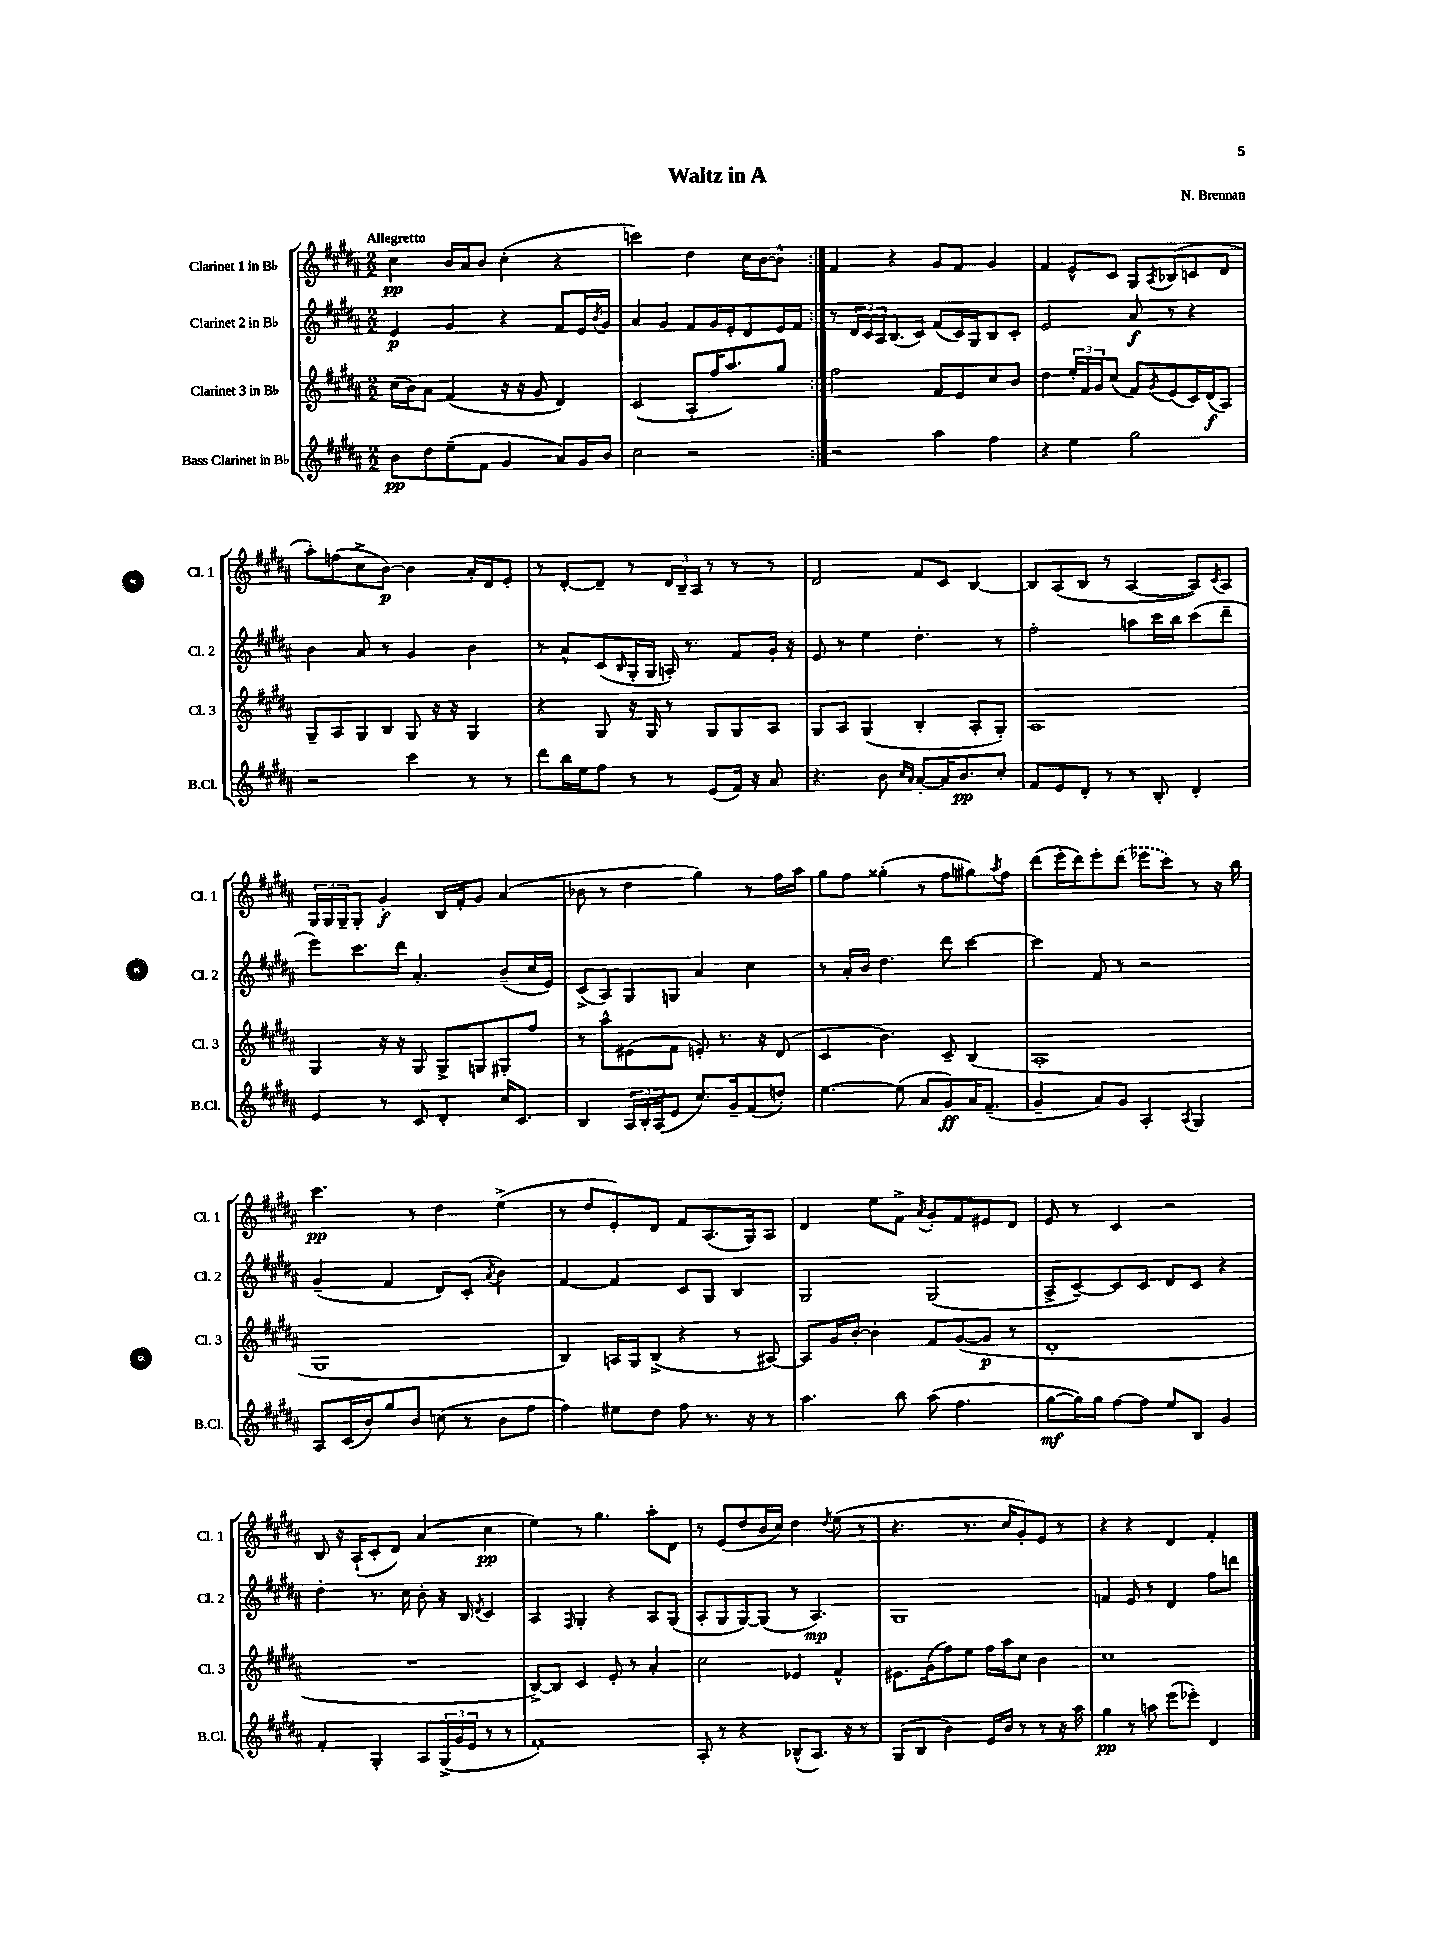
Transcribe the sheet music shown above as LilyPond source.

\header { title = "Waltz in A" composer = "N. Brennan" }
<<
\new StaffGroup <<
\new Staff = "s0" \with { instrumentName = "Clarinet 1 in Bb" shortInstrumentName = "Cl. 1" } {
    \clef treble \key b \major \numericTimeSignature \time 2/2 \tempo "Allegretto"
    \repeat volta 2 { cis''4\pp b'16 ais'16 b'8 cis''4-.( r4 |
    c'''2) dis''4 cis''16 b'16~ b'8-^ | }
    fis'4 r4 gis'8 fis'8 gis'4 |
    fis'4 e'8-^ cis'8 gis8 \acciaccatura { ais8 } bes8( c'8 dis'8 |
    ais''8-.) f''8( cis''8-> b'8~\p) b'4 ais'16-. dis'16 e'8-. |
    r8 dis'8~-. dis'8-- r8 \tuplet 3/2 { dis'16 b16-- ais16 } r8 r8 r8 |
    dis'2 fis'8 cis'8 b4~ |
    b8 ais8( b8 r8 ais4~ ais8) \acciaccatura { cis'8 } ais8 |
    \tuplet 3/2 { gis16 gis16 gis16-- } gis8-. gis'4-.\f b16 fis'16-. gis'8 ais'4( |
    bes'8 r8 dis''4 gis''4) r8 fis''16 ais''16 |
    gis''8 fis''8 gisis''4-.( r8 fis''8 gis''8) \acciaccatura { ais''8 } fis''8 |
    dis'''8( e'''16-. dis'''16) e'''8-. \once \slurDashed dis'''8( ees'''8 cis'''8) r8 r16 b''16 |
    cis'''4.\pp r8 dis''4 e''4->( |
    r8 dis''8 e'8-.) dis'8 fis'8 ais8.( gis16) ais8 |
    dis'4 e''8 fis'8-> \acciaccatura { ais'8 } gis'8-. fis'8 eis'8 dis'8 |
    e'8 r8 cis'4 r2 |
    b8 r16 ais16-!( cis'8-. dis'8) ais'4( cis''4\pp |
    e''4) r8 gis''4. ais''8-. dis'8 |
    r8 e'8( dis''8 b'16 cis''16) dis''4 \acciaccatura { dis''8 } e''8( r8 |
    r4. r8. cis''16 gis'8-.) e'8 r8 |
    r4 r4 dis'4 fis'4-. \bar "|." |
}
\new Staff = "s1" \with { instrumentName = "Clarinet 2 in Bb" shortInstrumentName = "Cl. 2" } {
    \clef treble \key b \major \numericTimeSignature \time 2/2
    \repeat volta 2 { e'4\p gis'4 r4 fis'8 e'16 \acciaccatura { b'8 } gis'16 |
    ais'4 gis'4 fis'8 gis'16 e'16-. dis'8 e'16 fis'16 | }
    r8 \tuplet 3/2 { dis'16 cis'16 ais16 } b8.( cis'16) fis'8( cis'16) gis16 b8 cis'8-. |
    e'2 ais'8\f r8 r4 |
    b'4 ais'8 r8 gis'4 b'4 |
    r8 ais'8-^ cis'8( \grace { b16 } gis16-. gis16 a16-.) r8. fis'8 gis'16-. r16 |
    e'8 r8 e''4 dis''4.-. r8 |
    fis''2-. a''8 cis'''16 b''16 cis'''8( dis'''8-- |
    e'''8) cis'''8. dis'''16 ais'4.-. b'8--( cis''16 e'16) |
    cis'8->( ais8) gis8 g8 ais'4 cis''4 |
    r8 ais'16-. b'16 dis''4. dis'''8 cis'''4~ |
    cis'''4 fis'8 r8 r2 |
    gis'4--( fis'4 dis'8) cis'8-.( \acciaccatura { ais'8 } b'4) |
    fis'4~ fis'4 cis'8 gis8 b4 |
    gis2 gis2( |
    ais8-> cis'8~--) cis'8 cis'8 dis'8 cis'8 r4 |
    dis''4-. r8. cis''16 b'8-. r16 b16 \acciaccatura { dis'8 } cis'4 |
    ais4 \grace { fis16 } gis4-. r4 ais8 gis8( |
    ais8-. gis8 gis8~) gis8( r8 ais4.\mp) |
    gis1 |
    f'4 e'8 r8 dis'4 fis''8 d'''8 \bar "|." |
}
\new Staff = "s2" \with { instrumentName = "Clarinet 3 in Bb" shortInstrumentName = "Cl. 3" } {
    \clef treble \key b \major \numericTimeSignature \time 2/2
    \repeat volta 2 { cis''16( b'16) ais'8 fis'4( r16 r16 gis'8 dis'4) |
    cis'2( ais8-. fis''16 ais''8.) gis''8 | }
    fis''2 fis'8 e'8 cis''8 b'8 |
    dis''4 \tuplet 3/2 { e''16-. fis'16 gis'16 } cis''8( fis'8) \acciaccatura { gis'8 } e'8( cis'16) dis'16\f( ais8) |
    gis8-- ais8 gis8 b8 gis8 r16 r16 gis4 |
    r4 gis8 r16 gis16 r8 gis8 gis8 ais8 |
    gis8 ais8 gis4( b4-. ais8-. gis8-.) |
    ais1 |
    gis4 r16 r16 gis8 gis8-> g8 gis8-. fis''8 |
    r8 ais''8-^ eis'8( fis'8 e'8-.) r8. r16 dis'8( |
    cis'4 b'4.) cis'8-- b4( |
    ais1-. |
    gis1 |
    b4) a16 gis16 b8->( r4 r8 ais8~) |
    ais8 gis'16 b'16~-. b'4-. fis'8 gis'8~( gis'8\p r8 |
    dis'1-. |
    R1 |
    b8~->) b8 cis'4 e'8-. r8 ais'4-. |
    cis''2 ees'4 fis'4-^ |
    eis'8. gis'16( fis''8) e''8 fis''16 ais''16 cis''8 b'4 |
    cis''1 \bar "|." |
}
\new Staff = "s3" \with { instrumentName = "Bass Clarinet in Bb" shortInstrumentName = "B.Cl." } {
    \clef treble \key b \major \numericTimeSignature \time 2/2
    \repeat volta 2 { b'8\pp dis''8 e''8--( fis'8 gis'4 ais'8) gis'16 b'16 |
    cis''2 r2 | }
    r2 ais''4 fis''4 |
    r4 e''4 gis''2 |
    r2 cis'''4 r8 r8 |
    dis'''8 b''16 e''16 fis''8 r8 r8 e'8( fis'16) r16 ais'8 |
    r4. b'8 \grace { cis''16 ais'16 } ais'8~-. ais'16 b'8.\pp cis''8-. |
    fis'8 e'8 dis'8-. r8 r8 b8-. dis'4-. |
    e'4 r8 cis'8 dis'4-. cis''16 cis'8. |
    b4 \tuplet 3/2 { ais16 b16-. ais16( } e'8 cis''8.) gis'16-- fis'8( d''8-.) |
    e''4.~ e''8( ais'8 gis'8\ff) ais'16 fis'8.--( |
    gis'4-- ais'8) gis'8 ais4-. \acciaccatura { ais8 } gis4 |
    ais8 cis'16( b'16) gis''8 b'8 c''8( r8 b'8 fis''8 |
    fis''4) eis''8 dis''8 fis''8 r8. r16 r8 |
    ais''4. b''8 ais''8( fis''4. |
    gis''8~\mf gis''16) gis''16 fis''8~ fis''8 e''8 b8 gis'4 |
    fis'4-. gis4-. ais8 \tuplet 3/2 { gis16->( gis'16 e'16 } r8 r8 |
    fis'1-.) |
    ais8-. r8 r4 bes8-^( ais8.) r16 r8 |
    gis8( b8 b'4) e'16 b'16 r8 r8 r16 ais''16 |
    gis''4\pp r8 a''8 e'''8( ees'''8-.) dis'4 \bar "|." |
}
>>
>>
\layout { \context { \Score \remove "Bar_number_engraver" } }
